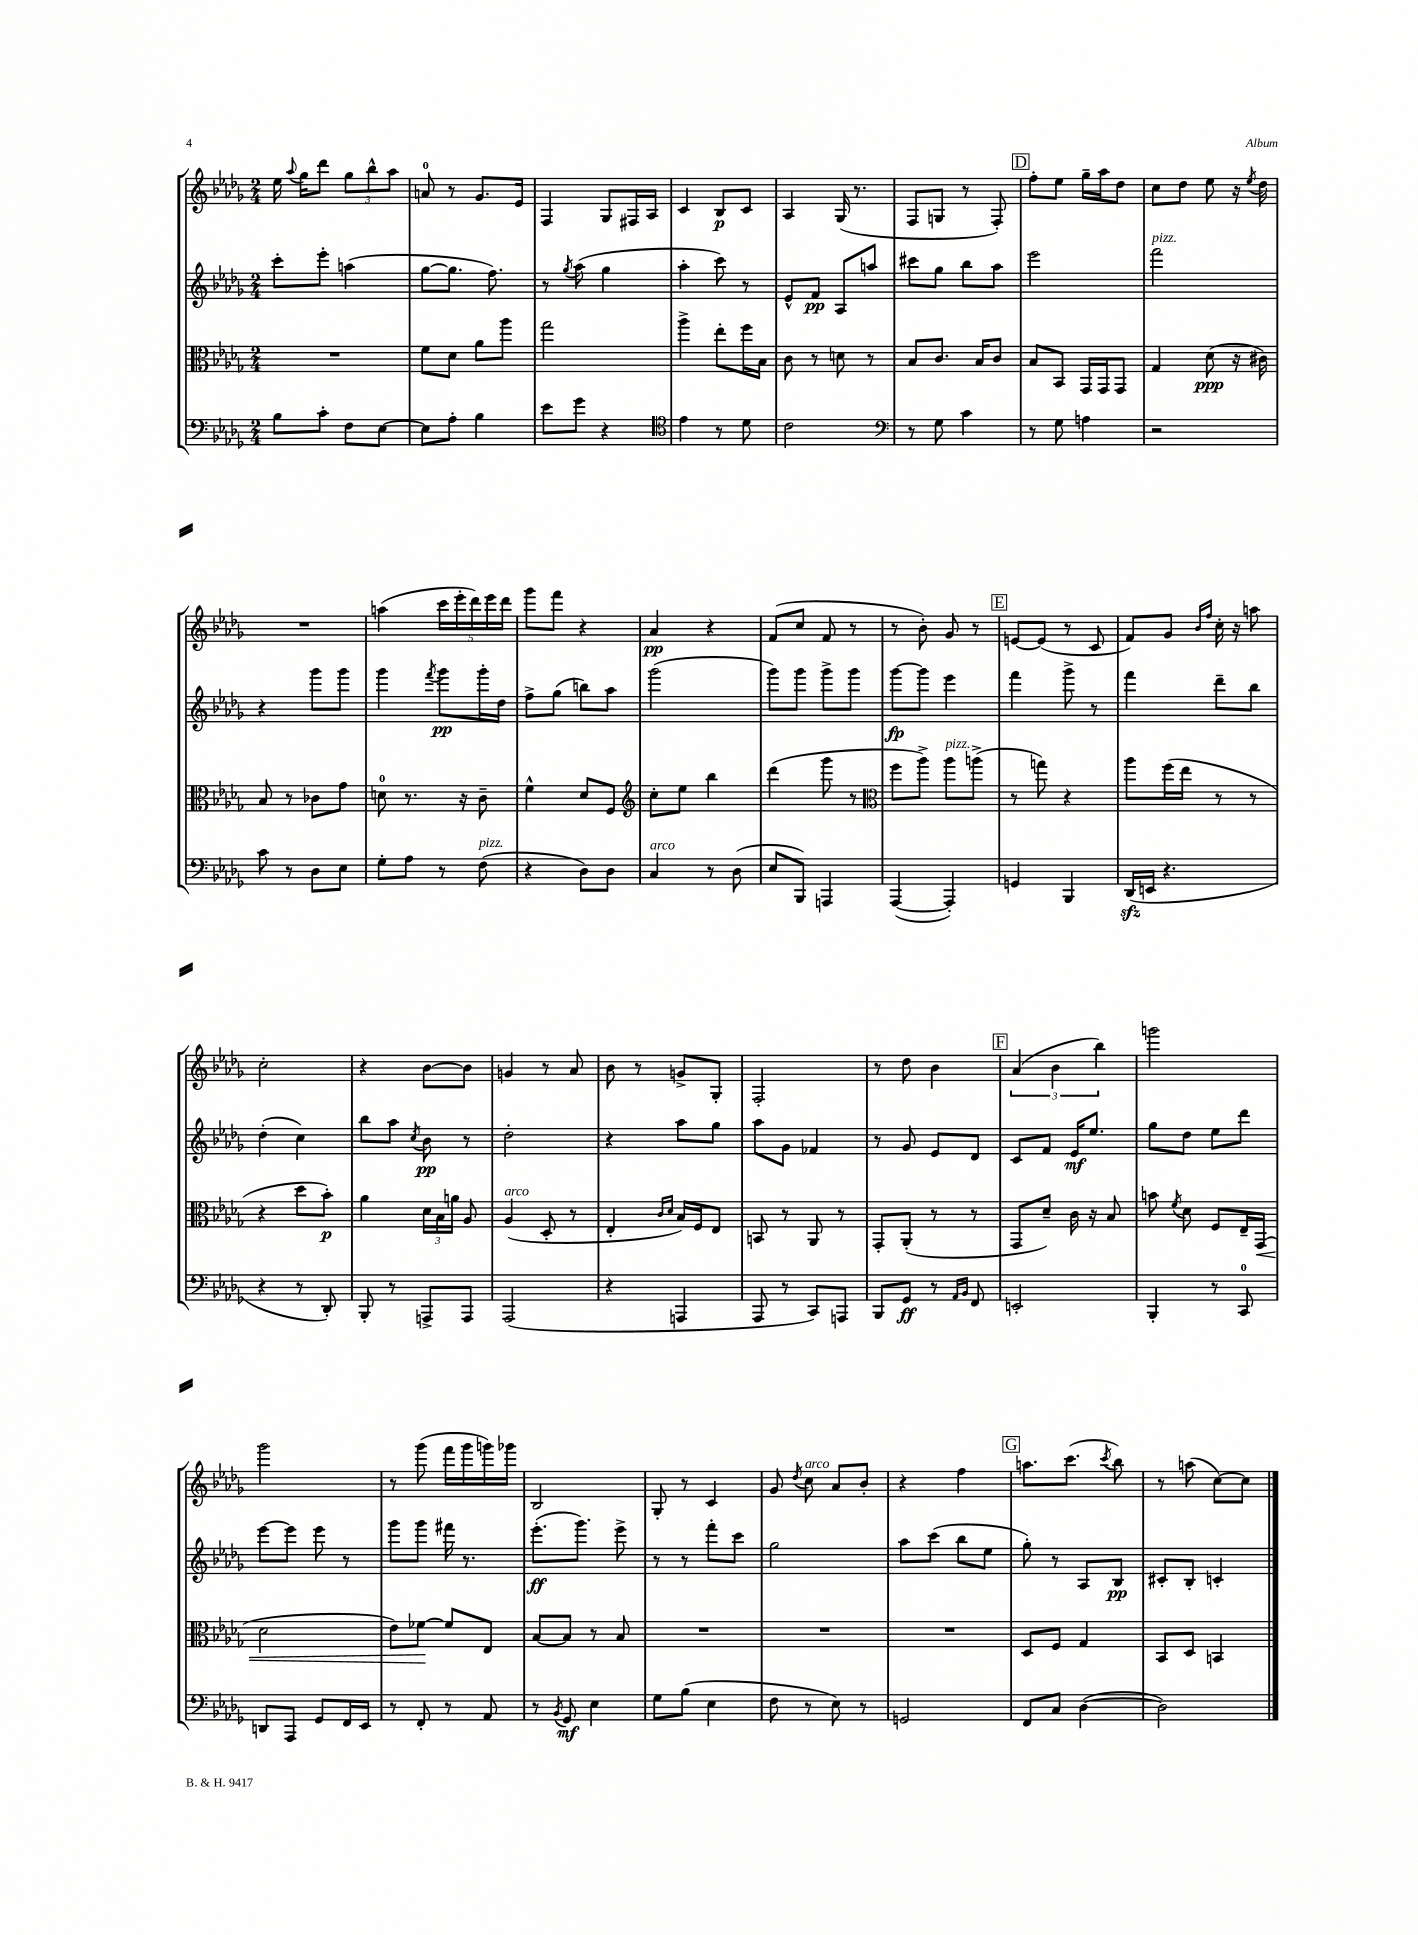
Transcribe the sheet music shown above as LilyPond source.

<<
\new StaffGroup <<
\new Staff = "s0" {
    \clef treble \key des \major \numericTimeSignature \time 2/4
    \autoBeamOff ees''16 \appoggiatura { aes''8 } ges''16[ des'''8] \tuplet 3/2 { ges''8[ bes''8-^ aes''8] } |
    a'8-0 r8 ges'8.[ ees'16] |
    f4 ges8[ fis16 aes16] |
    c'4 bes8[\p c'8] |
    aes4 ges16( r8. |
    f8[ g8] r8 f8-.) |
    \mark \markup { \box "D" } f''8[-. ees''8] ges''16[-- aes''16 des''8] |
    c''8[ des''8] ees''8 r16 \acciaccatura { ees''8 } des''16 |
    R2 |
    a''4( \tuplet 5/4 { c'''16[ ees'''16-. des'''16) ees'''16 des'''16] } |
    ges'''8[ f'''8] r4 |
    aes'4\pp r4 |
    f'8[( c''8] f'8 r8 |
    r8 bes'8-.) ges'8 r8 |
    \mark \markup { \box "E" } e'8[~ e'8]( r8 c'8 |
    f'8[) ges'8] \grace { bes'16[ f''16] } c''16-. r16 a''8 |
    c''2-. |
    r4 bes'8[~ bes'8] |
    g'4 r8 aes'8 |
    bes'8 r8 g'8[-> ges8]-. |
    f2-. |
    r8 des''8 bes'4 |
    \mark \markup { \box "F" } \tuplet 3/2 { aes'4( bes'4 bes''4) } |
    g'''2 |
    ges'''2 |
    r8 ges'''8( f'''16[ ges'''16 g'''16) ges'''16] |
    bes2 |
    ges8-. r8 c'4 |
    ges'8 \acciaccatura { des''8 } c''8^\markup { \italic "arco" } aes'8[ bes'8]-. |
    r4 f''4 |
    \mark \markup { \box "G" } a''8.[ c'''8.]( \acciaccatura { c'''8 } bes''8) |
    r8 a''8( c''8[~) c''8] \bar "|." |
}
\new Staff = "s1" {
    \clef treble \key des \major \numericTimeSignature \time 2/4
    \autoBeamOff c'''8[-. ees'''8]-. a''4( |
    ges''8[~ ges''8.] f''8.) |
    r8 \acciaccatura { ges''8 } aes''8( ges''4 |
    aes''4-. c'''8) r8 |
    ees'8[-^ f'8]\pp aes8[ a''8] |
    cis'''8[ ges''8] bes''8[ aes''8] |
    \mark \markup { \box "D" } ees'''2 |
    f'''2^\markup { \italic "pizz." } |
    r4 ges'''8[ ges'''8] |
    ges'''4 \acciaccatura { f'''8 } ges'''8[\pp ges'''16-. des''16] |
    f''8[-> ges''8]( b''8[) aes''8] |
    ges'''2( |
    ges'''8[) ges'''8] ges'''8[-> ges'''8] |
    ges'''8[~\fp ges'''8] ees'''4 |
    \mark \markup { \box "E" } f'''4 ges'''8-> r8 |
    f'''4 des'''8[-- bes''8] |
    des''4-.( c''4) |
    bes''8[ aes''8] \acciaccatura { c''8 } bes'8\pp r8 |
    des''2-. |
    r4 aes''8[ ges''8] |
    aes''8[ ges'8] fes'4 |
    r8 ges'8 ees'8[ des'8] |
    \mark \markup { \box "F" } c'8[ f'8] ees'16[\mf ees''8.] |
    ges''8[ des''8] ees''8[ des'''8] |
    ees'''8[~ ees'''8] ees'''8 r8 |
    ges'''8[ ges'''8] fis'''16 r8. |
    ees'''8.[-.\ff( ges'''8.]) ees'''8-> |
    r8 r8 f'''8[-. c'''8] |
    ges''2 |
    aes''8[ c'''8]( bes''8[ ees''8] |
    \mark \markup { \box "G" } ges''8-.) r8 aes8[ bes8]\pp |
    cis'8[-. bes8]-. c'4-. \bar "|." |
}
\new Staff = "s2" {
    \clef alto \key des \major \numericTimeSignature \time 2/4
    \autoBeamOff R2 |
    f'8[ des'8] aes'8[ aes''8] |
    ges''2 |
    aes''4-> ees''8[-. f''16 bes16] |
    c'8 r8 d'8 r8 |
    bes8[ c'8.] bes16[ c'8] |
    \mark \markup { \box "D" } bes8[ bes,8] ges,16[ ges,16 ges,8] |
    ges4 des'8\ppp( r16 cis'16) |
    bes8 r8 ces'8[ ges'8] |
    d'8-0 r8. r16 c'8-- |
    f'4-^ des'8[ f8] |
    \clef treble c''8[-. ees''8] bes''4 |
    des'''4( ges'''8 r8 |
    \clef alto f''8[ aes''8]->) aes''8[^\markup { \italic "pizz." } a''8]->( |
    \mark \markup { \box "E" } r8 g''8) r4 |
    aes''8[ f''16( ees''16] r8 r8 |
    r4 des''8[ bes'8]-.\p) |
    aes'4 \tuplet 3/2 { des'16[ bes16 a'16] } aes8 |
    aes4^\markup { \italic "arco" }( des8-. r8 |
    ees4-. \grace { c'16[ des'16] } bes16[) f16 ees8] |
    b,8 r8 aes,8 r8 |
    ges,8[-. aes,8]-.( r8 r8 |
    \mark \markup { \box "F" } ges,8[ des'8]--) c'16 r16 bes8 |
    b'8 \acciaccatura { f'8 } des'8 f8[ ees16-- ges,16]\<( |
    des'2 |
    ees'8[) fes'8]~\! fes'8[ ees8] |
    bes8[~ bes8] r8 bes8 |
    R2 |
    R2 |
    R2 |
    \mark \markup { \box "G" } des8[ f8] ges4 |
    bes,8[ des8] b,4 \bar "|." |
}
\new Staff = "s3" {
    \clef bass \key des \major \numericTimeSignature \time 2/4
    \autoBeamOff bes8[ c'8]-. f8[ ees8]~ |
    ees8[ aes8]-. bes4 |
    ees'8[ ges'8] r4 |
    \clef tenor ees'4 r8 des'8 |
    c'2 |
    \clef bass r8 ges8 c'4 |
    \mark \markup { \box "D" } r8 ges8 a4 |
    r2 |
    c'8 r8 des8[ ees8] |
    ges8[-. aes8] r8 f8^\markup { \italic "pizz." }( |
    r4 des8[) des8] |
    c4^\markup { \italic "arco" } r8 des8( |
    ees8[ bes,,8]) a,,4 |
    aes,,4~( aes,,4-.) |
    \mark \markup { \box "E" } g,4 bes,,4 |
    des,16[\sfz( e,16] r4. |
    r4 r8 des,8-.) |
    bes,,8-. r8 a,,8[-> a,,8] |
    aes,,2( |
    r4 a,,4 |
    aes,,8 r8 c,8[) a,,8] |
    bes,,8[ ges,8]\ff r8 \grace { aes,16[ bes,16] } f,8 |
    \mark \markup { \box "F" } e,2-. |
    bes,,4-. r8 c,8-0 |
    d,8[ aes,,8] ges,8[ f,16 ees,16] |
    r8 f,8-. r8 aes,8 |
    r8 \acciaccatura { bes,8 } ges,8\mf ees4 |
    ges8[ bes8]( ees4 |
    f8 r8 ees8) r8 |
    g,2 |
    \mark \markup { \box "G" } f,8[ c8] des4~( |
    des2) \bar "|." |
}
>>
>>
\layout { \context { \Score \remove "Bar_number_engraver" } }
